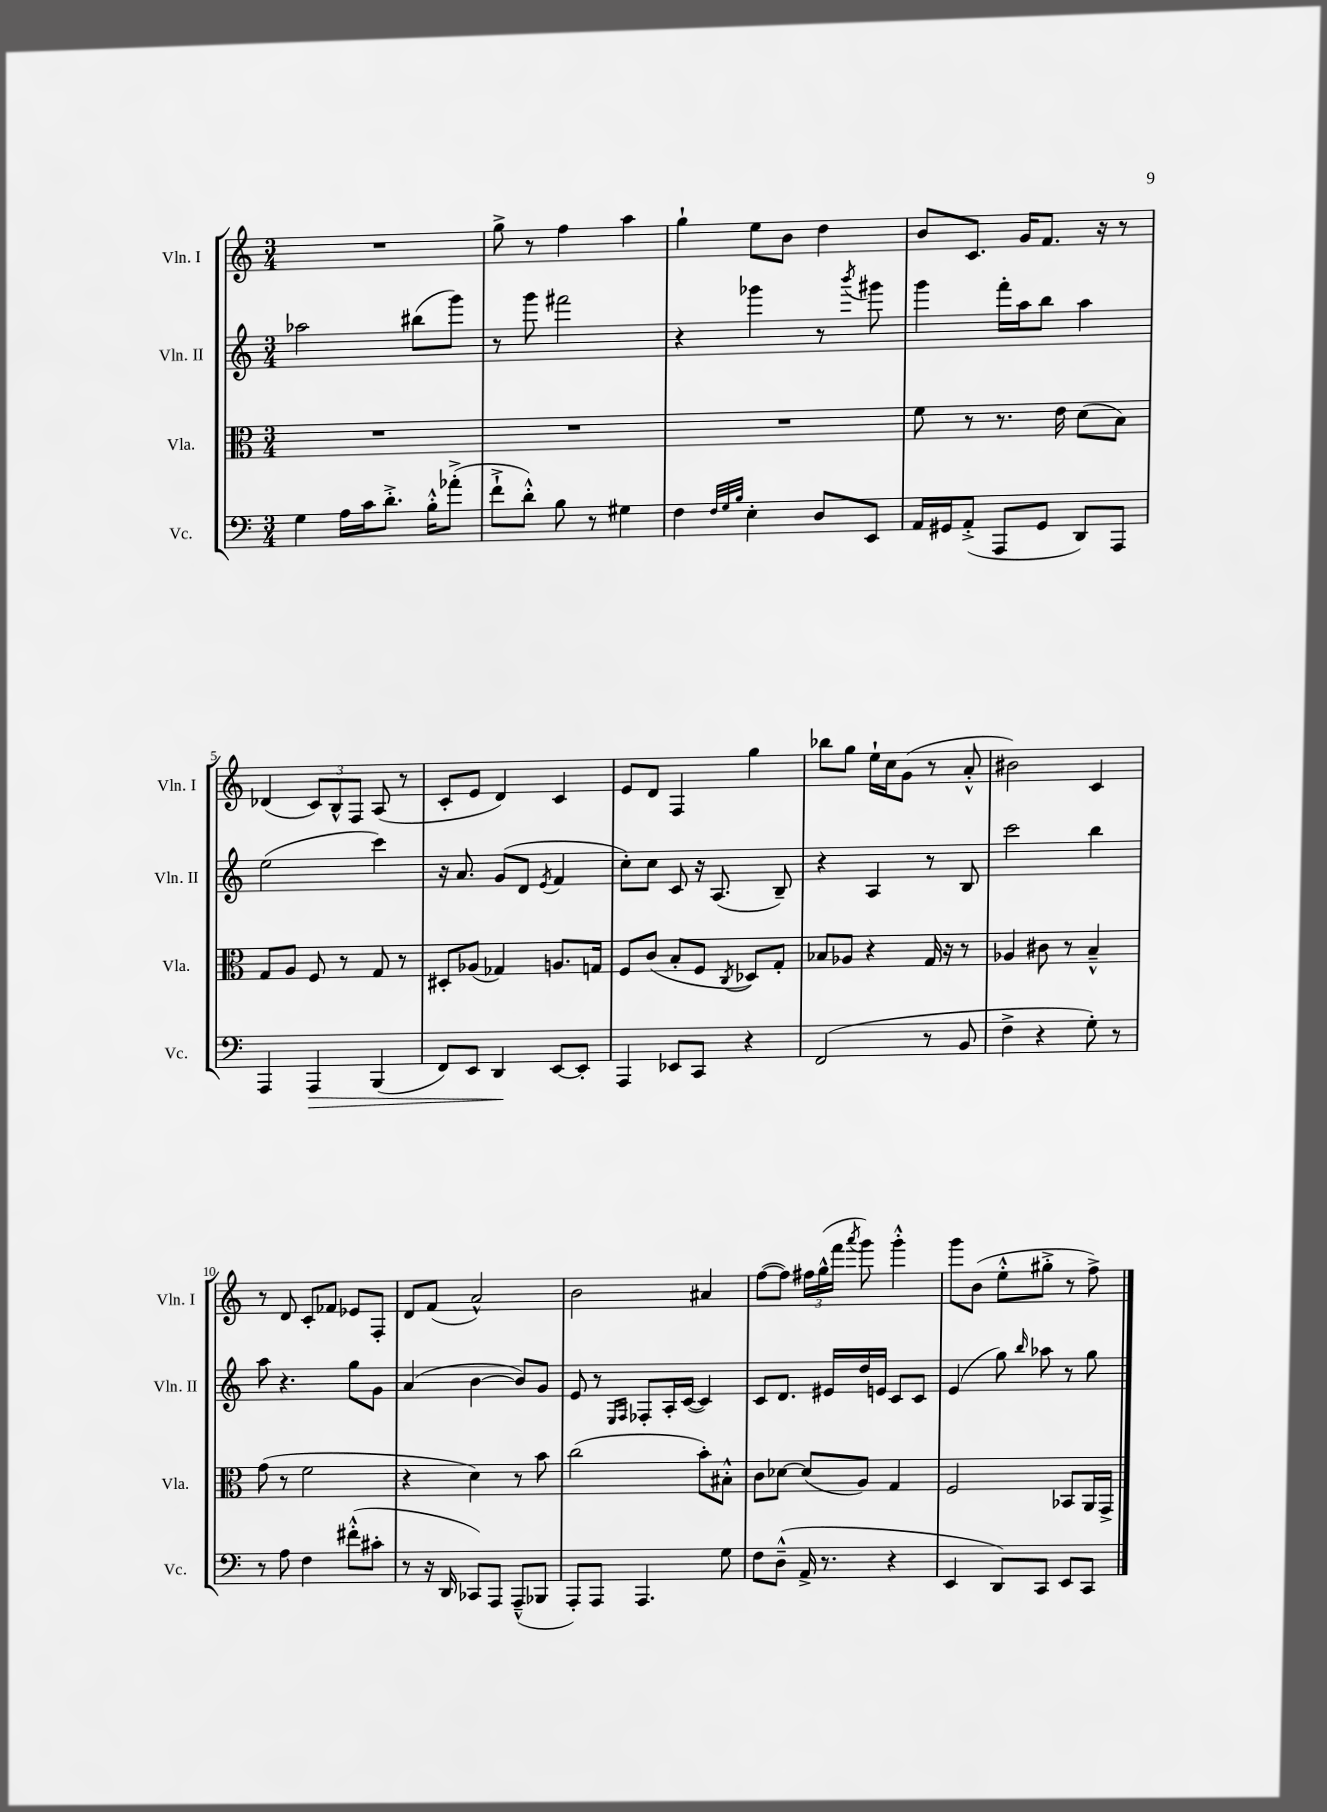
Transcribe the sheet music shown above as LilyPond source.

<<
\new StaffGroup <<
\new Staff = "s0" \with { instrumentName = "Vln. I" shortInstrumentName = "Vln. I" } {
    \clef treble \key c \major \numericTimeSignature \time 3/4
    \autoBeamOff R2. |
    g''8-> r8 f''4 a''4 |
    g''4-! e''8[ b'8] d''4 |
    b'8[ c'8.] g'16[ f'8.] r16 r8 |
    des'4( \tuplet 3/2 { c'8[) b8-^ f8] } a8( r8 |
    c'8[-. e'8] d'4) c'4 |
    e'8[ d'8] f4 g''4 |
    bes''8[ g''8] e''16[-! c''16 g'8]( r8 a'8-.-^ |
    bis'2) c'4 |
    r8 d'8 c'8[-. fes'8] ees'8[ f8]-. |
    d'8[ f'8]( a'2-^) |
    b'2 ais'4 |
    f''8[~( f''8]) \tuplet 3/2 { fis''16[ g''16-^( f'''16] } \acciaccatura { a'''8 } g'''8) g'''4-.-^ |
    g'''8[ b'8]( e''8[-.-^ gis''8]-.-> r8 f''8->) \bar "|." |
}
\new Staff = "s1" \with { instrumentName = "Vln. II" shortInstrumentName = "Vln. II" } {
    \clef treble \key c \major \numericTimeSignature \time 3/4
    \autoBeamOff aes''2 bis''8[( g'''8]) |
    r8 g'''8 fis'''2 |
    r4 ges'''4 r8 \acciaccatura { b'''8 } gis'''8 |
    g'''4 f'''16[-. a''16 b''8] a''4 |
    e''2( c'''4) |
    r16 a'8. g'8[( d'8] \acciaccatura { e'8 } f'4 |
    c''8[-.) c''8] c'8 r16 a8.( b8--) |
    r4 a4 r8 b8 |
    c'''2 b''4 |
    a''8 r4. g''8[ g'8] |
    a'4( b'4~ b'8[) g'8] |
    e'8 r8 \grace { e16[ f16] } fes8[-. a16-. c'16]~( c'4) |
    c'8[ d'8.] eis'16[ d''16 e'16] c'8[ c'8] |
    e'4( g''8) \grace { b''16 } aes''8 r8 g''8 \bar "|." |
}
\new Staff = "s2" \with { instrumentName = "Vla." shortInstrumentName = "Vla." } {
    \clef alto \key c \major \numericTimeSignature \time 3/4
    \autoBeamOff R2. |
    R2. |
    R2. |
    f'8 r8 r8. e'16 d'8[( b8]) |
    g8[ a8] f8 r8 g8 r8 |
    dis8[-. aes8]( ges4) a8.[ g16] |
    f8[ c'8]( b8[-. f8] \acciaccatura { c8 } des8[) g8]-. |
    bes8[ aes8] r4 g16 r16 r8 |
    aes4 cis'8 r8 b4---^ |
    g'8( r8 f'2 |
    r4 d'4) r8 b'8 |
    c''2( b'8[-.) bis8]-.-^ |
    c'8[ des'8]~ des'8[( a8]) g4 |
    f2 bes,8[ a,16 g,16]-> \bar "|." |
}
\new Staff = "s3" \with { instrumentName = "Vc." shortInstrumentName = "Vc." } {
    \clef bass \key c \major \numericTimeSignature \time 3/4
    \autoBeamOff g4 a16[ c'16 d'8.]-.-> b16[-.-^ aes'8]-.->( |
    f'8[-!-> d'8]-.-^) b8 r8 gis4 |
    f4 \grace { f32[ g32 b32] } e4-. d8[ e,8] |
    a,16[ gis,16 a,8]-.->( a,,8[ gis,8] d,8[) a,,8] |
    a,,4 a,,4\> b,,4( |
    f,8[) e,8] d,4\! e,8[~ e,8]-. |
    a,,4 ees,8[ c,8] r4 |
    f,2( r8 b,8 |
    f4-> r4 g8-.) r8 |
    r8 a8 f4 fis'8[-.-^( cis'8]-. |
    r8 r16 d,16 ces,8[) a,,8] a,,8[---^( bes,,8] |
    a,,8[-.) a,,8] a,,4. g8 |
    f8[ d8]---^( a,16-> r8. r4 |
    e,4 d,8[) c,8] e,8[ c,8] \bar "|." |
}
>>
>>
